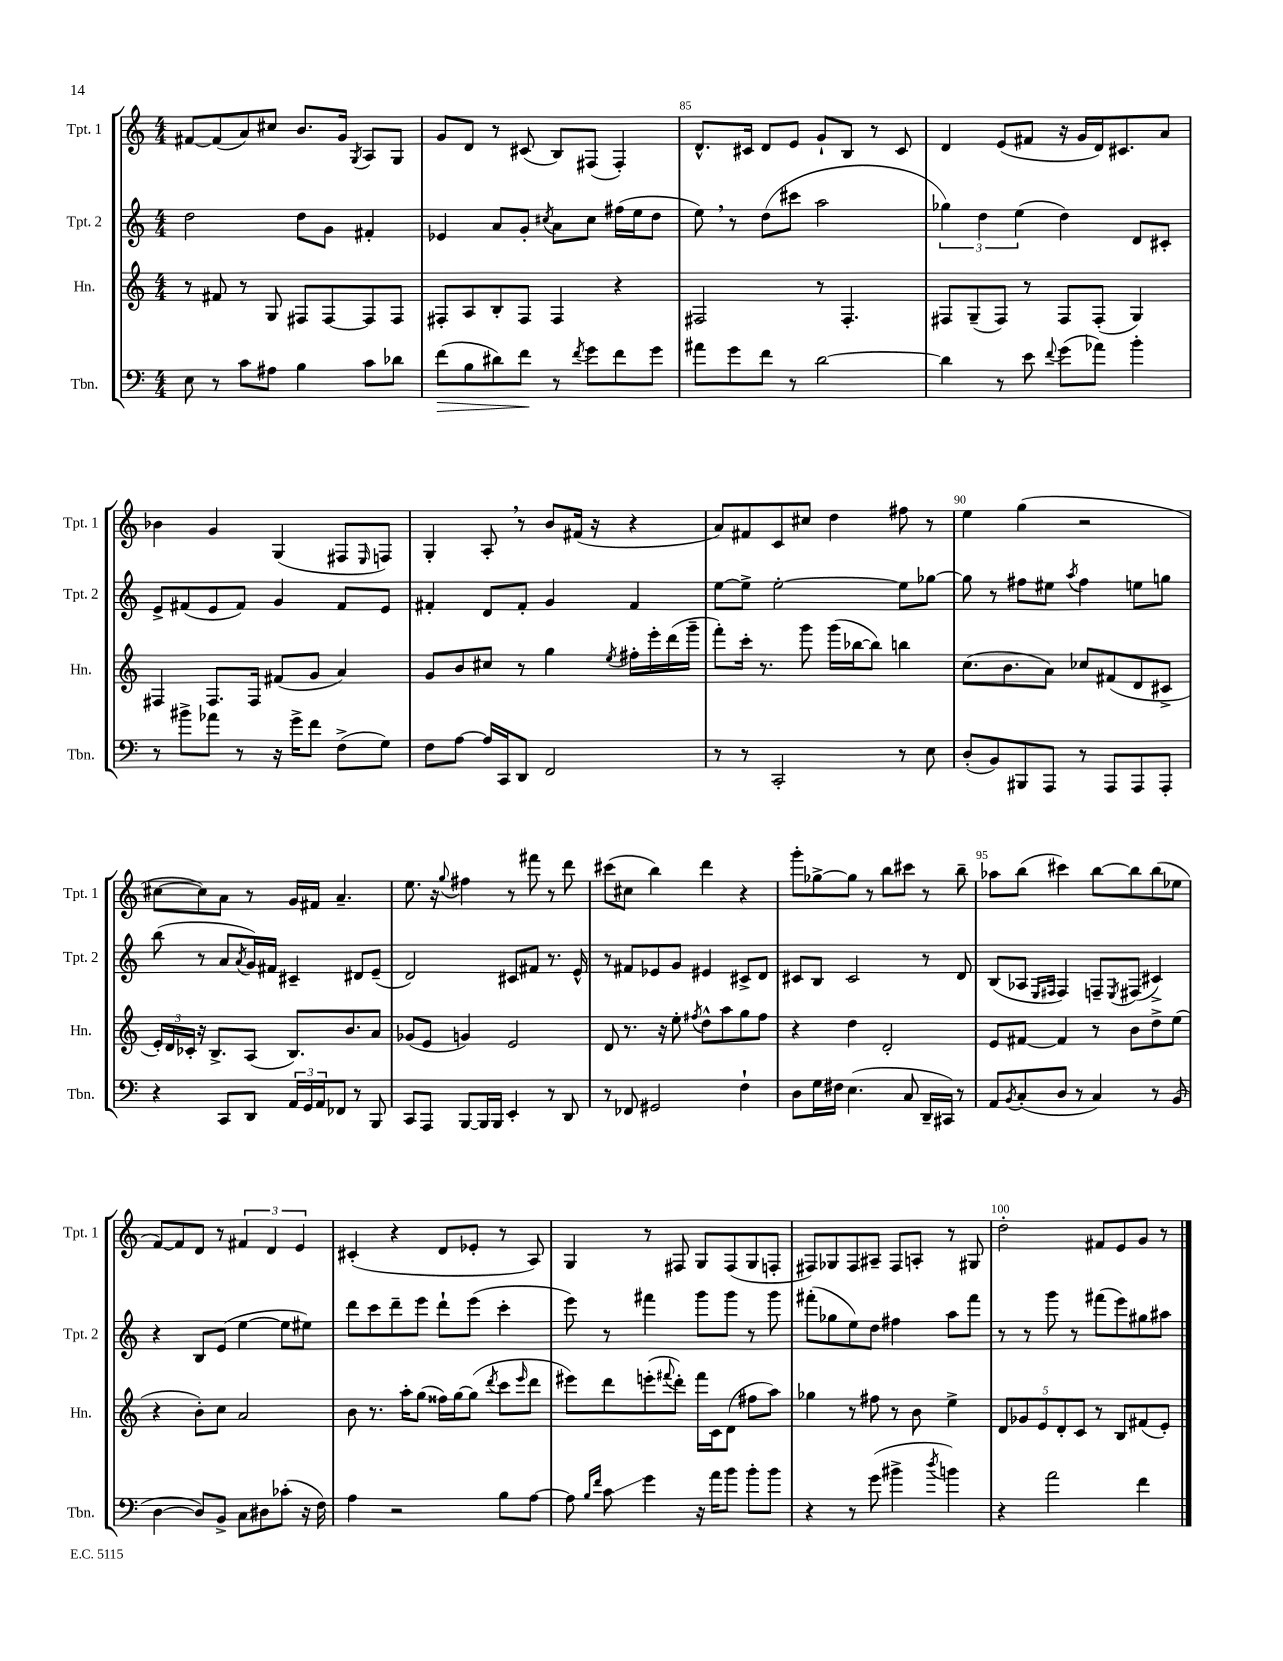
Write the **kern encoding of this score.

**kern	**kern	**kern	**kern
*staff4	*staff3	*staff2	*staff1
*clefF4	*clefG2	*clefG2	*clefG2
*k[]	*k[]	*k[]	*k[]
*M4/4	*M4/4	*M4/4	*M4/4
8E	8r	2dd	[8f#
8r	8f#	.	(8f#]
8c	8r	.	8a)
8A#	8G	.	8cc#
4B	8F#	8dd	8.b
.	[8F#	8g	.
.	.	.	16g
.	.	.	8qG
8c	8F#]	4f#'	8A
8d-	8F#	.	8G
=	=	=	=
(8f	8F#'	4e-	8g
8B	8A	.	8d
8d#)	8B'	8a	8r
8f	8F#	8g'	(8c#
.	.	8qcc#	.
8r	4F#	8a	8B)
8qf	.	.	.
8g	.	8cc#	(8F#
8f	4r	(16ff#	4F#')
.	.	16ee	.
8g	.	8dd	.
=	=	=	=
8a#	2F#	8ee)	8.d^^
8g	.	8r	.
.	.	.	16c#
8f	.	(8dd	8d
8r	.	8ccc#	8e
[2d	8r	2aa	8g`
.	4.F#'	.	8B
.	.	.	8r
.	.	.	8c#
=	=	=	=
4d]	8F#	6gg-)	4d
.	(8G~	.	.
.	.	6dd	.
8r	8F#)	.	(8e
.	.	(6ee	.
8e	8r	.	8f#
8qqf	.	.	.
(8g	8F#	4dd)	16r
.	.	.	16g
8a-)	(8F#'	.	16d)
.	.	.	8.c#
4b'	4G)	8d	.
.	.	8c#'	8a
=	=	=	=
8r	4F#	8e^	4b-
8b#^	.	(8f#	.
8a-	8.F#	8e	4g
8r	.	8f#)	.
.	16F#	.	.
16r	(8f#	4g	(4G
16g^	.	.	.
8f	8g	.	.
(8F^	4a)	8f#	8F#
.	.	.	16qqE
8G)	.	8e	8F)
=	=	=	=
8F	8g	4f#'	4G'
[8A	8b	.	.
16A]	8cc#	8d	8A'
16CC	.	.	.
8DD	8r	8f#'	8r
2FF	4gg	4g	8b
.	.	.	(16f#
.	.	.	16r
.	8qee	.	.
.	16ff#'	4f#	4r
.	16eee'	.	.
.	(16ddd	.	.
.	16ggg~	.	.
=	=	=	=
8r	8fff')	[8ee	8a)
8r	16ccc'	8ee^]	8f#
.	8.r	.	.
2CC'	.	[2ee'	8c
.	8ggg	.	8cc#
.	(16ggg	.	4dd
.	[16bb-	.	.
.	8bb-])	.	.
8r	4bb	8ee]	8ff#
8E	.	[8gg-	8r
=	=	=	=
(8D'	(8.cc	8gg-]	4ee
8BB)	.	8r	.
.	8.b	.	.
8BBB#	.	8ff#	(4gg
8AAA	8a)	8ee#	.
.	.	8qaa	.
8r	8cc-	4ff#	2r
8AAA	(8f#	.	.
8AAA	8d	8ee	.
8AAA'	8c#^	8gg	.
=	=	=	=
4r	24e')	(8bb	[8cc#
.	24d	.	.
.	24c-'	.	.
.	16r	8r	8cc#])
.	8.B^	.	.
8CC	.	8a	8a
.	.	8qa	.
8DD	(8A	16g)	8r
.	.	16f#	.
24AA	8.B)	4c#~	16g
24GG	.	.	.
.	.	.	16f#
24AA	.	.	.
8FF-	.	.	4.a~
.	8.b	.	.
8r	.	8d#	.
8BBB	8a	(8e~	.
=	=	=	=
8CC	(8g-	2d)	8.ee
8AAA	8e	.	.
.	.	.	16r
.	.	.	8qqgg
[8BBB	4g)	.	4ff#
16BBB]	.	.	.
16BBB	.	.	.
4EE'	2e	8c#	8r
.	.	8f#	8fff#
8r	.	8.r	8r
8DD	.	.	8ddd
.	.	16e^^	.
=	=	=	=
8r	8d	8r	(8ccc#
8FF-	8.r	8f#	8cc#
2GG#	.	8e-	4bb)
.	16r	.	.
.	8ee'	8g	.
.	8qff#	.	.
.	8dd^^	4e#	4ddd
.	8aa	.	.
4F`	8gg	8c#^	4r
.	8ff#	8d	.
=	=	=	=
8D	4r	8c#	8ggg'
16G	.	8B	[8gg-^
16F#	.	.	.
(4.E	4dd	2c#	8gg-]
.	.	.	8r
.	2d'	.	8bb
8C	.	.	8ccc#
16DD~	.	8r	8r
16CC#)	.	.	.
8r	.	8d	8bb~
=	=	=	=
8AA	8e	(8B	8aa-
8qBB	.	.	.
(8C'	[8f#	8A-	(8bb
.	.	16qqE	.
.	.	16qqF#	.
8D	4f#]	4F#)	4ccc#)
8r	.	.	.
4C)	8r	8F~	[8bb
.	.	8qE	.
.	8b	(8F#	8bb]
8r	8dd^	4c#^)	(8bb
(8BB	(8ee	.	8ee-
=	=	=	=
[4D	4r	4r	[8f)
.	.	.	8f]
8D])	8b')	8B	8d
8BB^	8cc	(8e	8r
8C	2a	[4ee	6f#
8D#	.	.	.
.	.	.	6d
(8c-'	.	8ee]	.
.	.	.	6e
16r	.	8ee#)	.
16F)	.	.	.
=	=	=	=
4A	8b	8ddd	(4c#'
.	8.r	8ccc	.
2r	.	8ddd~	4r
.	16aa'	.	.
.	(8gg	8eee	.
.	16ff##)	8ddd`	8d
.	[16gg	.	.
.	(8gg]	(8eee	8e-'
.	8qddd	.	.
8B	8ccc	4ccc'	8r
.	16qqeee	.	.
[8A	8ddd	.	8A)
=	=	=	=
8A]	8eee#)	8eee)	4G
16qqB	.	.	.
16qqf	.	.	.
8c	8ddd	8r	.
4g	(8eee'	4fff#	8r
.	8qqfff#	.	.
.	8ddd')	.	8F#
16r	16fff#	8ggg	8G
16a	16c	.	.
8b	(8d	8ggg	(8F#
8b'	8ff#	8r	8G
8b	8aa)	8ggg	8F'
=	=	=	=
4r	4gg-	(8fff#'	8F#)
.	.	8gg-	8G-
8r	8r	8ee)	8F#
(8g	8ff#	8dd	8A#~
4b#^	8r	4ff#	8F#
.	8b	.	8A'
8qdd	.	.	.
4b)	4ee^	8aa	8r
.	.	8fff#	8G#
=	=	=	=
4r	10d	8r	2dd'
.	10g-	.	.
.	.	8r	.
.	10e	.	.
2a	.	8ggg	.
.	10d'	.	.
.	.	8r	.
.	10c	.	.
.	8r	(8fff#	8f#
.	8B	8eee)	8e
4f	(8f#	8gg#	8g
.	8e')	8aa#	8r
==	==	==	==
*-	*-	*-	*-
